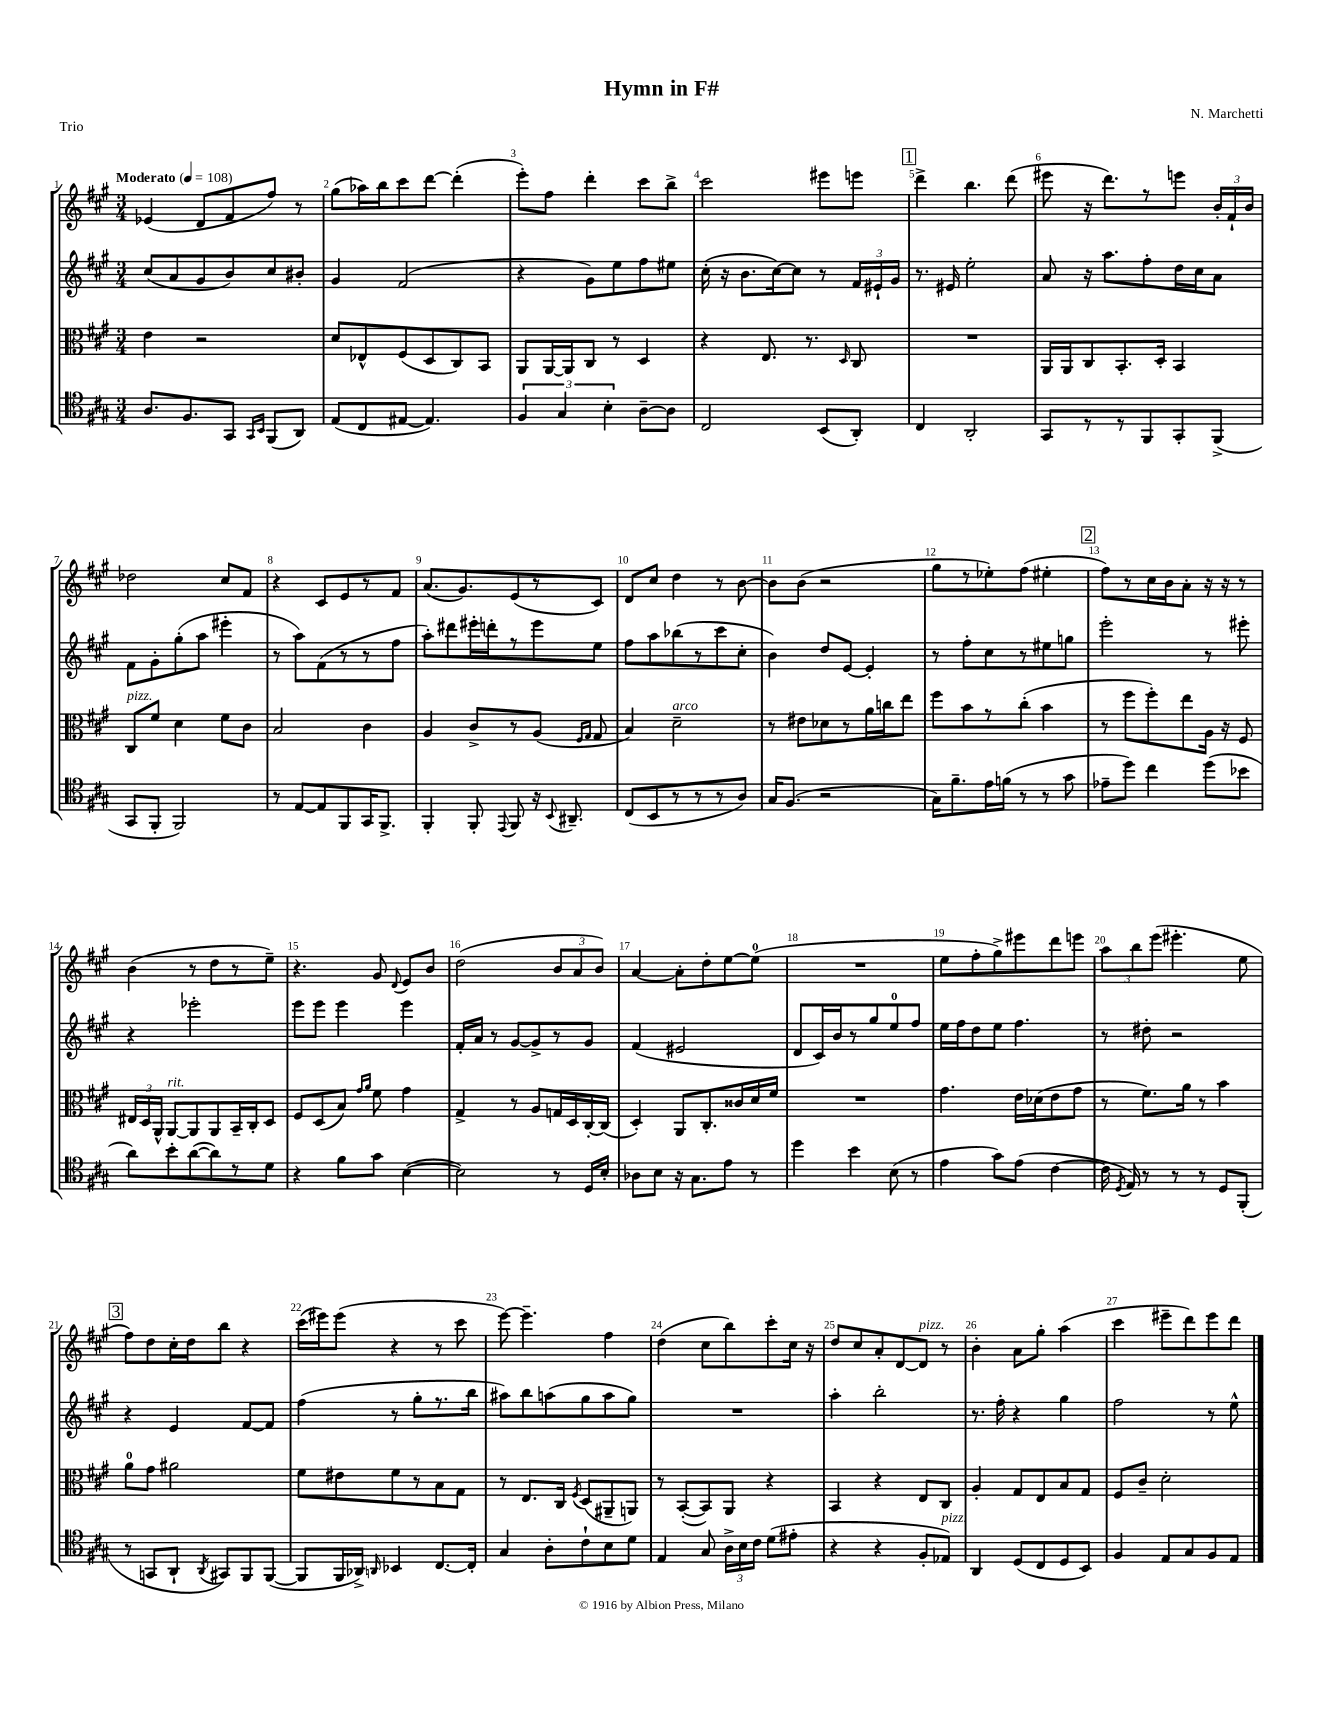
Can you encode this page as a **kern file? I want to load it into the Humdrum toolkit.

**kern	**kern	**kern	**kern
*part4	*part3	*part2	*part1
*staff4	*staff3	*staff2	*staff1
*clefC4	*clefC3	*clefG2	*clefG2
*k[f#c#g#]	*k[f#c#g#]	*k[f#c#g#]	*k[f#c#g#]
*M3/4	*M3/4	*M3/4	*M3/4
*MM108	*MM108	*MM108	*MM108
=1	=1	=1	=1
!	!	!	!LO:TX:a:B:t=Moderato
8.A/L	4e\	(8cc#/L	(4e-X/
.	.	8a/	.
8.F#/	.	.	.
.	2r	8g#/	8d/L
8GG#/J	.	8b/)	8f#/
16qqGG#/LL	.	.	.
16qqBB/JJ	.	.	.
(8FF#/L	.	8cc#/	8ff#/J)
8AA/J)	.	8b#X'/J	8r
=2	=2	=2	=2
(8E/L	8d/L	4g#/	(8gg#\L
8C#/	8E-X^^/	.	16aa-X\L)
.	.	.	16bb\J
[8E#X/J	(8F#/	(2f#/	8ccc#\
4.E#/])	8D/	.	[8ddd\J
.	8C#/)	.	(4ddd'\]
.	8BB/J	.	.
=3	=3	=3	=3
6F#/	8AA/L	4r	8eee'\L)
.	[16AA/L	.	8ff#\J
6G#/	.	.	.
.	16AA/J]	.	.
.	8C#/J	8g#\L)	4ddd'\
6B'\	.	.	.
.	8r	8ee\	.
[8A~\L	4D/	8ff#\	8ccc#\L
8A\J]	.	8ee#X\J	8bb^\J
=4	=4	=4	=4
2C#/	4r	(16cc#'\	2ccc#\
.	.	16r	.
.	.	8.b\L	.
.	8.E/	.	.
.	.	[16cc#\k)	.
.	.	8cc#\J]	.
.	8.r	.	.
(8BB/L	.	8r	8eee#X\L
.	16qqD/	.	.
8AA'/J)	8C#/	24f#/LL	8eeen\J
.	.	24e#X`/	.
.	.	24g#/JJ	.
!!LO:REH:place=s1:t=1
=5	=5	=5	=5
4C#/	2.r	8.r	4ddd^\
.	.	16e#X/	.
2AA'/	.	2ee'\	4.bb\
.	.	.	(8ddd\
=6	=6	=6	=6
8GG#/L	16AA/LL	8a/	8eee#X\
.	16AA/J	.	.
8r	8C#/	16r	16r
.	.	8.aa\L	8.ddd\L)
8r	8.BB'/	.	.
8FF#/	.	8ff#'\	8r
.	16D'/Jk	.	.
8GG#'/	4BB/	16dd\L	8eeen\J
.	.	16cc#\J	.
(8FF#^/J	.	8a\J	24b'/LL
.	.	.	24f#`/
.	.	.	24b/JJ
!!LO:LB:g=z
=7	=7	=7	=7
!	!LO:TX:a:i:t=pizz.	!	!
8GG#/L	8C#/L	8f#\L	2dd-X\
8FF#'/J	8f#/J	8g#'\	.
2FF#/)	4d\	(8gg#'\	.
.	.	8aa\J	.
.	8f#\L	4eee#X'\	8cc#/L
.	8c#\J	.	8f#/J
=8	=8	=8	=8
8r	2B/	8r	4r
[8E/L	.	8aa\L)	.
8E/]	.	(8f#\	8c#/L
8FF#/	.	8r	8e/
16GG#/K	4c#\	8r	8r
8.FF#^/J	.	.	.
.	.	8ff#\J	8f#/J
=9	=9	=9	=9
4FF#'/	4A/	8aa'\L)	(8.a/L
.	.	8ddd#X\	.
.	.	.	8.g#/)
8FF#'/	8c#^/L	16eee#X'\L	.
.	.	16dddn'\J	.
8qqEE/	.	.	.
8FF#/	8r	8r	(8e/
16r	(8A/J	8eee#\	8r
8qqBB/	.	.	.
8.AA#X~/	.	.	.
.	16qqF#/LL	.	.
.	16qqG#/JJ	.	.
.	8G#/	8ee\J	8c#/J)
=10	=10	=10	=10
(8C#/L	4B/)	8ff#\L	8d/L
8BB/	.	8aa\	8cc#/J
!	!LO:TX:a:i:t=arco	!	!
8r	2d~\	(8bb-X\	4dd\
8r	.	8r	.
8r	.	8ccc#\	8r
8A/J)	.	8cc#'\J	[8b\
=11	=11	=11	=11
16G#/KL	8r	4b\)	8b\L]
(8.F#/J	.	.	.
.	8e#X\L	.	(8b\J
2r	8d-X\	8dd/L	2r
.	8r	[8e/J	.
.	16a\L	4e'/]	.
.	16ccn\J	.	.
.	8ee\J	.	.
=12	=12	=12	=12
16G#\KL)	8ff#\L	8r	8gg#\L
8.f#~\	.	.	.
.	8b\	8ff#'\L	8r
16e\L	8r	8cc#\	8ee-X'\)
(16fn\JJ	.	.	.
8r	(8cc#'\J	8r	(8ff#\J
8r	4b\	8ee#X\	4ee#X'\
8g#\	.	8ggn\J	.
!!LO:REH:place=s1:t=2
=13	=13	=13	=13
8e-X~\L	8r	2eee'\	8ff#\L)
8dd\J)	8ff#\L	.	8r
4cc#\	8ff#'\)	.	16cc#\L
.	.	.	16b\J
.	8ee\	.	8a'\J
(8dd\L	16A\Jk	8r	16r
.	16r	.	16r
8b-X\J	8F#/	8eee#X'\	8r
!!LO:LB:g=z
=14	=14	=14	=14
8a\L)	24E#X/LL	4r	(4b\
.	24D/	.	.
.	24AA^^/JJ	.	.
!	!LO:TX:a:i:t=rit.	!	!
8b'\	[8AA/L	.	.
([8a\	8AA/]	2eee-X'\	8r
8a\])	8AA/	.	8dd\L
8r	16BB~/L	.	8r
.	16C#'/J	.	.
8d\J	8D/J	.	8ee~\J)
=15	=15	=15	=15
4r	8F#/L	8eee\L	4.r
.	(8D/	8eee\J	.
8f#\L	8B/J)	4eee\	.
.	16qqg#/LL	.	.
.	16qqa/JJ	.	.
8g#\J	8f#\	.	8g#/
.	.	.	8qqd/
([4B\	4g#\	4eee\	8e/L
.	.	.	8b/J
=16	=16	=16	=16
2B\])	4G#^/	16f#'/LL	(2dd\
.	.	16a/JJ	.
.	.	8r	.
.	8r	[8g#/L	.
.	8A/L	8g#^/]	.
8r	16Gn/L	8r	12b/L
.	16D/	.	.
.	.	.	12a/
16D/LL	[16C#'/	8g#/J	.
.	.	.	12b/J)
16B'/JJ	(16C#/JJ]	.	.
=17	=17	=17	=17
8A-X\L	4D'/)	(4f#/	[4a/
8B\J	.	.	.
16r	8AA/L	2e#X/	8a'\L]
8.G#\L	.	.	.
.	8.C#'/	.	8dd'\
8e\J	.	.	[8ee\
.	16c##X/L	.	.
8r	16d/	.	(8ee\J]
.	16f#/JJ	.	.
=18	=18	=18	=18
4dd\	2.r	8d/L	2.r
.	.	16c#/L)	.
.	.	16b/J	.
4b\	.	8r	.
.	.	8gg#/	.
(8B\	.	8ee/	.
8r	.	8ff#/J	.
=19	=19	=19	=19
4e\	4.g#\	16ee\LL	8ee\L
.	.	16ff#\J	.
.	.	8dd\	8ff#'\
8g#\L)	.	8ee\J	8gg#^\)
(8e\J	16e\LL	4.ff#\	8eee#X\
.	(16d-X\J	.	.
[4c#\	8e\	.	8ddd\
.	8g#\J	.	8eeen\J
=20	=20	=20	=20
16c#\]	8r	8r	12aa\L
8qD/	.	.	.
16E/)	.	.	.
.	.	.	12bb\
8r	8.f#\L)	8dd#X'\	.
.	.	.	(12eee\J
8r	.	2r	4.eee#X'\
.	16a\Jk	.	.
8r	8r	.	.
8D/L	4b\	.	.
(8FF#'/J	.	.	8ee\
!!LO:LB:g=z
!!LO:REH:place=s1:t=3
=21	=21	=21	=21
8r	8a\L	4r	8ff#\L)
8GGn/L	8g#\J	.	8dd\
8AA`/J	2a#X\	4e/	16cc#'\L
.	.	.	16dd\J
8qAA/	.	.	.
8GG#X/L)	.	.	8bb\J
8FF#/	.	[8f#/L	4r
([8FF#/J	.	8f#/J]	.
=22	=22	=22	=22
8FF#/L]	8f#\L	(4ff#\	(16ccc#\LL
.	.	.	16eee#X\J)
16FF#/L	8e#X\	.	(8eee#\J
16AA-X^/JJ)	.	.	.
16qqAAn/	.	.	.
4BB-X/	8f#\	8r	4r
.	8r	8gg#'\L	.
[8.C#/L	8B\	8.r	8r
.	8G#\J	.	8ccc#\
16C#'/Jk]	.	16bb\Jk	.
=23	=23	=23	=23
4G#/	8r	8aa#X\L)	[8eee\)
.	8.E/L	8bb\	4.eee~\]
8A'\L	.	(8aan\	.
.	16C#/Jk	.	.
.	8qF#/	.	.
8c#`\	(8D/L	8gg#\	.
8B\	8AA#X~/	8aa\	4ff#\
8d\J	8AAn/J)	8gg#\J)	.
=24	=24	=24	=24
4E/	8r	2.r	(4dd\
.	([8BB'/L	.	.
8G#/	8BB/])	.	8cc#\L
24A^\LL	8AA/J	.	8bb\)
24B\	.	.	.
24c#\JJ	.	.	.
(8d\L	4r	.	8ccc#'\
8e#X'\J	.	.	16cc#\Jk
.	.	.	16r
=25	=25	=25	=25
4r	4BB/	4aa'\	8dd/L
.	.	.	8cc#/
4r	4r	2bb'\	8a'/
.	.	.	[8d/
!	!	!	!LO:TX:a:i:t=pizz.
8F#'/L	8E/L	.	8d/J]
!LO:TX:a:i:t=pizz.	!	!	!
8E-X/J)	8C#/J	.	8r
=26	=26	=26	=26
4AA/	4A'/	8.r	4b'\
.	.	16ff#'\	.
(8D/L	8G#/L	4r	8a\L
8C#/	8E/	.	8gg#'\J
8D/	8B/	4gg#\	(4aa\
8BB/J)	8G#/J	.	.
=27	=27	=27	=27
4F#/	8F#/L	2ff#\	4ccc#\
.	8c#~/J	.	.
8E/L	2d'\	.	8eee#X~\L
8G#/	.	.	8ddd\)
8F#/	.	8r	8eee#\
8E/J	.	8ee^^\	8ddd\J
==	==	==	==
*-	*-	*-	*-
